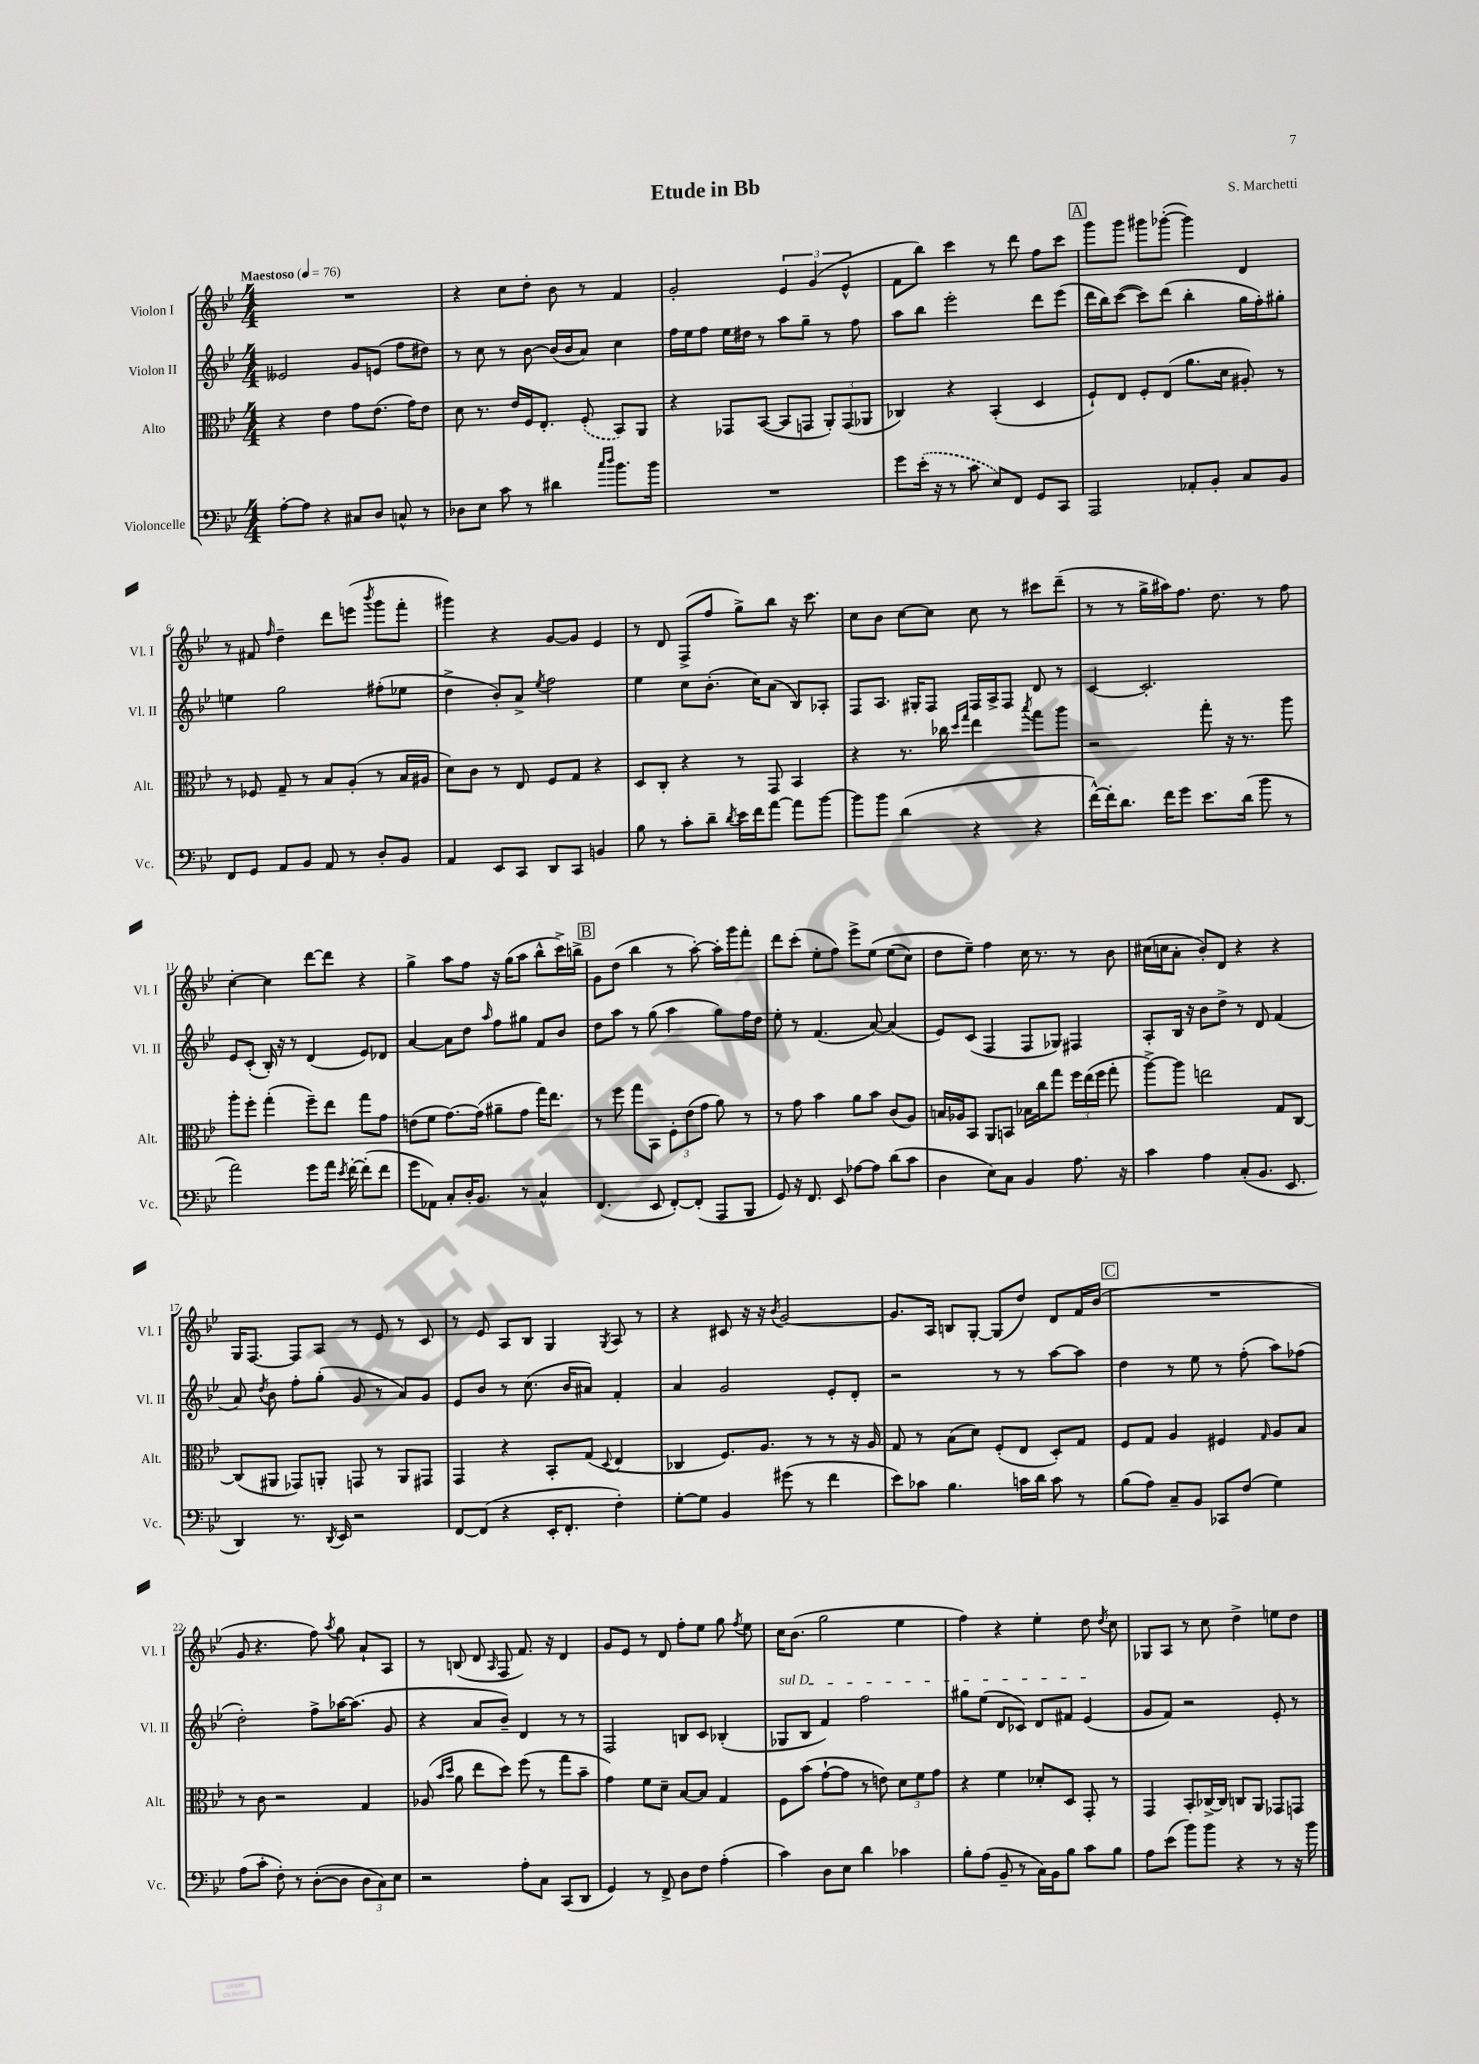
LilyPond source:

\header { title = "Etude in Bb" composer = "S. Marchetti" }
<<
\new StaffGroup <<
\new Staff = "s0" \with { instrumentName = "Violon I" shortInstrumentName = "Vl. I" } {
    \clef treble \key bes \major \numericTimeSignature \time 4/4 \tempo "Maestoso" 4 = 76
    \autoBeamOff R1 |
    r4 c''8[ d''8]-. bes'8 r8 f'4 |
    g'2-. \tuplet 3/2 { ees'4 g'4( ees'4-^ } |
    f'8[ bes''8]) c'''4 r8 d'''8 f''8[ c'''8] |
    \mark \markup { \box "A" } g'''8[ g'''8] gis'''8[ ges'''8]~-.( ges'''4) d'4 |
    r8 fis'8 \grace { f''16 } d''4-- d'''8[ e'''8]( \acciaccatura { bes'''8 } g'''8[ f'''8]-. |
    gis'''4) r4 g'8[~ g'8] ees'4 |
    r8 d'8 f8[->( f''8] g''8[->) bes''8] r16 c'''8. |
    c''8[ bes'8] c''8[~ c''8] c''8 r8 cis'''8[ d'''8]--( |
    r8 r8 g''16[-> ais''16) f''8.] d''8. r8 f''8 |
    c''4~-. c''4 d'''8[~ d'''8] r4 |
    g''4-> a''8[ f''8] r16 g''16[( a''8] bes''8[-^ c'''16->) b''16]-> |
    \mark \markup { \box "B" } g'8[ d''8]( bes''4 r8 a''8~-.) a''16[-. g'''16 f'''8]-. |
    d'''8[ c'''8]-.( ees''8[-. f''8]) ees'''8[-> ees''8]\( ees''8[( c''8]) |
    d''8[ ees''8]--\) f''4 c''16 r8. r8 bes'8 |
    cis''16[( c''16 a'8]-. bes'8[-.) d'8] r4 r4 |
    g16[ f8.]~ f8[ a8] r8 ees'8 r8 c'8 |
    r8 ees'8 a8[ bes8] g4 \acciaccatura { g8 } a8 r8 |
    r4 cis'8 r16 r16 \acciaccatura { bes'8 } g'2~ |
    g'8.[ a16] b8[ g8]~-. g8[( d''8]) d'8[ f'16 bes'16]( |
    \mark \markup { \box "C" } R1 |
    g'8 r4. f''8) \acciaccatura { a''8 } g''8 a'8[-! a8] |
    r8 b8( d'8 \grace { a16 } f8 f'8.) r16 d'4 |
    g'8[ ees'8] r8 d'8 f''8[-. ees''8] g''8 \acciaccatura { f''8 } ees''8 |
    c''16[ bes'8.]( g''2 ees''4 |
    f''4) r4 ees''4-. d''8 \acciaccatura { d''8 } c''8 |
    ges8[ a8] r8 c''8 d''4-> e''8[ d''8] \bar "|." |
}
\new Staff = "s1" \with { instrumentName = "Violon II" shortInstrumentName = "Vl. II" } {
    \clef treble \key bes \major \numericTimeSignature \time 4/4
    \autoBeamOff eeses'2 g'8[ e'8]( f''8[ dis''8]) |
    r8 c''8 r8 bes'8~ bes'16[( bes'16 a'8]) c''4 |
    f''16[ ees''16 f''8] ees''16[ dis''16] r8 a''8[ g''8]-- r8 f''8 |
    a''8[ bes''8] ees'''2-. d'''8[ ees'''8]( |
    \mark \markup { \box "A" } d'''16[ bes''16) c'''8]~( c'''8[) d'''8]( bes''4-. g''16[ f''16-.) gis''8]-. |
    e''4 g''2 fis''8[-.( ees''8] |
    d''4-> bes'8[-.) a'8]-> \acciaccatura { ees''8 } f''2 |
    ees''4 c''8[ bes'8.]-.( c''16[) a'8]( bes8[) aes8]-. |
    f8[ a8.] gis16[-. f8] f16[ a16-> f8] d'8 r8 |
    c'4~ c'2.-. |
    ees'8[ c'8]-.( bes16-.) r16 r8 d'4( ees'8[) des'8] |
    a'4~ a'8[ d''8] \grace { a''16 } f''8[ gis''8] f'8[ bes'8] |
    \mark \markup { \box "B" } d''8[ a''8] r8 g''8( a''4 g''8[) f''16 d''16] |
    ees''8-. r8 f'4.( a'8~) a'4( |
    ees'8[) c'8]( f4 f8[ ges8]) fis4 |
    a8[-. bes16] r16 bes'8[ d''8]-> r8 d'8 f'4( |
    a'8) \acciaccatura { d''8 } bes'8 f''8[-. g''8]-.( g'8 r8 a'8[) g'8] |
    ees'8[ bes'8] r8 c''8.( bes'16[ ais'8]) f'4-. |
    a'4 g'2 ees'8[-. d'8]-. |
    r2 r8 r8 a''8[~ a''8] |
    \mark \markup { \box "C" } d''4 r8 ees''8 r8 f''8-.( a''8[) fes''8]( |
    d''2-.) f''8[-> aes''16~ aes''8.]( g'8 |
    r4 a'8[ bes'8]--) d'4 r8 r8 |
    f2 b8[ c'8] bes4-.( |
    \once \override TextSpanner.bound-details.left.text = \markup { \italic "sul D" } ges8[\startTextSpan bes8] f'4) f''2 |
    gis''8[ ees''8]( d'8[ ces'8]) d'8[ fis'8] ees'4\stopTextSpan( |
    g'8[ f'8]) r2 ees'8-. r8 \bar "|." |
}
\new Staff = "s2" \with { instrumentName = "Alto" shortInstrumentName = "Alt." } {
    \clef alto \key bes \major \numericTimeSignature \time 4/4
    \autoBeamOff r4 ees'4 g'8[ ees'8.]( g'16[) ees'8] |
    d'8 r8. ees'16[ f16 ees8.]-. \once \slurDashed f8-.( bes,8[) a,8] |
    r4 ges,8[ bes,8]~( bes,8[ g,8] \tuplet 3/2 { a,8[-.) g,8( aes,8] } |
    ces4) r4 bes,4-.( d4 |
    \mark \markup { \box "A" } f8[-!) ees8] f8[-. ees8]( a'8.[ d'16] ais8-.) r8 |
    r8 fes8 g8-- r8 bes8[ a8]-.( r8 bes16[ ais16] |
    d'8[) c'8] r8 ees8 f8[ g8] r4 |
    d8[ c8]-. r4 r8 g,8 bes,4 |
    r4 r8. ces''16 \grace { d''16[ g''16] } ees''4 \acciaccatura { bes''8 } g''8[ a''8] |
    r2 g''8-. r16 r8. a''8 |
    a''8[-. f''8]-. g''4-.( f''8[--) ees''8] g''8[ g'8] |
    e'8[( f'8] g'8.[~) g'16]( ais'8[-- g'8] g''16[) ees''8.] |
    \mark \markup { \box "B" } r8 f''8 g''8[ bes,8] \tuplet 3/2 { f8[-. ees'8( g'8] } a'8) r8 |
    r8 g'8 bes'4 a'8[ bes'8] c'8[( a8]) |
    b16[ aes16 bes,8] a,8[ b,8] bes16[ c''16 g''8] \tuplet 3/2 { f''16[ ees''16( f''16] } g''8-. |
    a''8[~->) a''8] e''2 g8[ c8]~ |
    c8[( ais,8] ges,8[) a,8]-. g,8 r8 a,8[ gis,8] |
    g,4 r4 bes,8[-. g8]( \appoggiatura { d8 } ees4 |
    ces4 f8.[) a8.] r8 r8 r16 a16 |
    g8 r8 bes8[( d'8]) f8[-.( ees8] d8[-.) g8] |
    \mark \markup { \box "C" } f8[ g8] a4 fis4 \grace { g16 } a8[ bes8] |
    r8 c'8 r2 g4 |
    aes8( \grace { bes'16[ d''16] } a'8 ees''8[ d''8]) f''8( r8 g''8[ bes'8]-- |
    g'4) f'8[ d'8]-- bes8[~ bes8] g4 |
    f8[ bes'8]( g'8[~-! g'8] r8 e'8) \tuplet 3/2 { d'8[ f'8 g'8] } |
    r4 f'4 des'8[-. d8] g,8-. r8 |
    g,4 bes,8[-. ces16~-> ces16] c8[ a,8] ges,8[ g,8] \bar "|." |
}
\new Staff = "s3" \with { instrumentName = "Violoncelle" shortInstrumentName = "Vc." } {
    \clef bass \key bes \major \numericTimeSignature \time 4/4
    \autoBeamOff a8[~-. a8] r4 cis8[ d8] c8-^ r8 |
    des8[ ees8] c'8 r8 dis'4 \grace { c''16[ d''16] } bes'8.[ bes'16] |
    R1 |
    g'8[ \once \slurDashed ees'16]-.( r16 r8 c'8 ees8[) f,8] g,8[ c,8] |
    \mark \markup { \box "A" } a,,2 aes,8[-. bes,8]-. c8[ bes,8] |
    f,8[ g,8] a,8[ bes,8] a,8 r8 d8[-. bes,8] |
    a,4 ees,8[ c,8] d,8[ c,8] b,4 |
    bes8 r8 c'8[-. d'8]-- \acciaccatura { d'8 } ees'16[ f'16 a'8]~ a'8[ bes'8]~ |
    bes'8[ bes'8] d'4( r4 r4 |
    f'16[~-^) f'16-. d'8.] f'16[ g'8] ees'8.[ d'16]( bes'8 r8 |
    a'2) g'8[ a'16] \acciaccatura { ees'8 } f'16~-. f'8[-.( f'8] |
    g'8[ aes,8]) c8[-. d16-. bes,8.] r8 c4-^ |
    \mark \markup { \box "B" } f,4.( ees,8 f,8[~-.) f,8]-.( a,,8[ bes,,8] |
    g,8) r16 f,8. ees,8 aes8[~ aes8] d'8[( c'8] |
    d4 ees8[) c8] bes,4 a8. r16 |
    c'4 a4 c8[-.( bes,8.] ees,8. |
    d,4) r8. \acciaccatura { d,8 } ees,16 r2 |
    f,8[~ f,8]( r4 ees,16[-. f,8.]-. f4-.) |
    g8[~-. g8] bes,4 gis'8( r8 f'4 |
    ees'8[) ces'8] bes4. c'16[ d'16] c'8 r8 |
    \mark \markup { \box "C" } bes8[( a8]) c8[-- bes,8] ces,8[ f8]( g4) |
    a8[( c'8]-. f8-.) r8 d8[~-.( d8] \tuplet 3/2 { d8[ c8) ees8] } |
    r2 a8[-. c8] c,8[( d,8] |
    g,4) r8 f,8-> d8[ f8] a4-.( |
    c'4) d8[ ees8] d'4 ces'4 |
    bes8[-. a8]( bes,8-- r8 c16[) bes,16 bes8] c'8[ bes8] |
    a8[ ees'8]( bes'8[) bes'8] r4 r8 r16 bes'16 \bar "|." |
}
>>
>>
